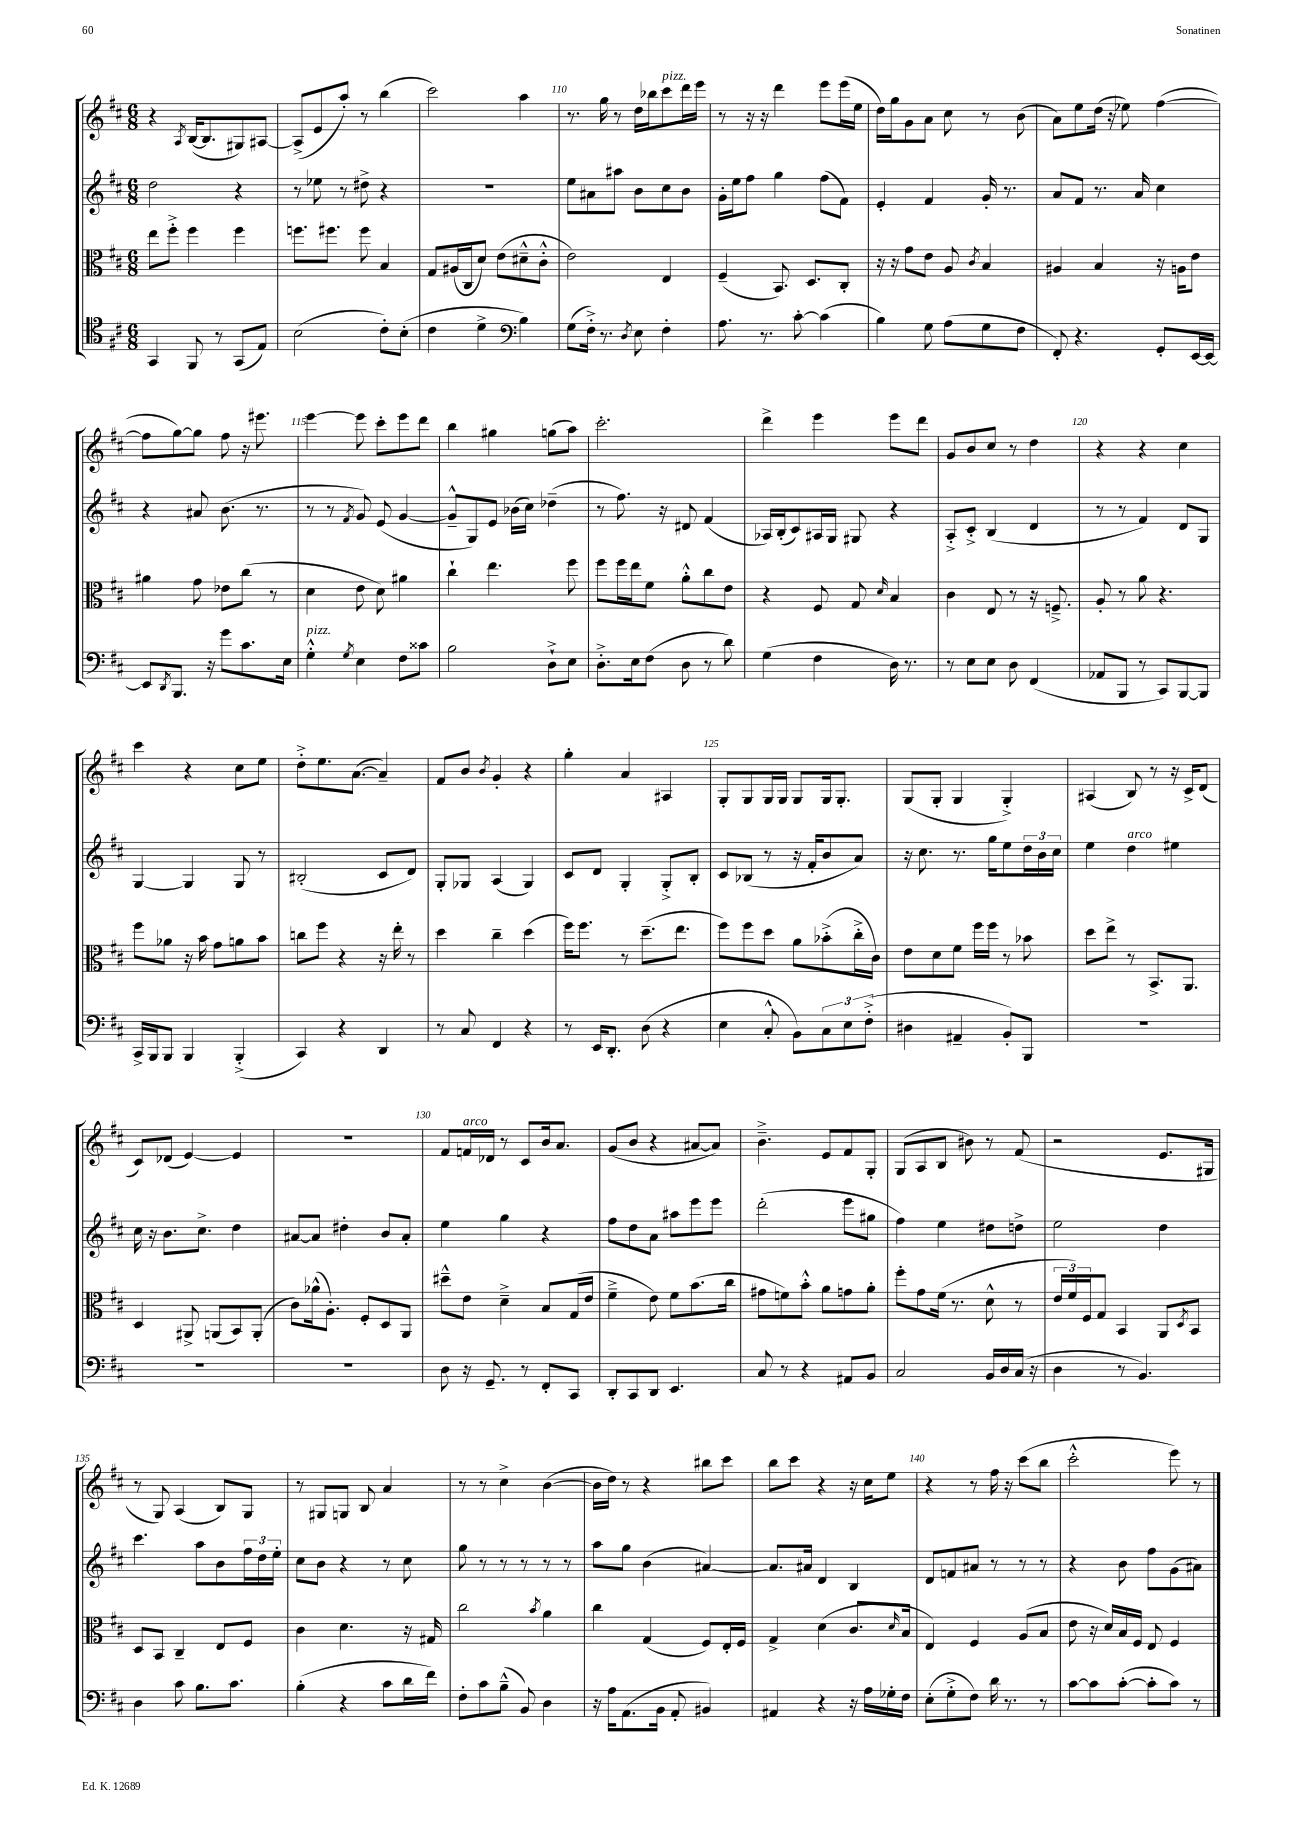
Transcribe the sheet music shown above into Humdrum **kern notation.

**kern	**kern	**kern	**kern
*staff4	*staff3	*staff2	*staff1
*clefC4	*clefC3	*clefG2	*clefG2
*k[f#c#]	*k[f#c#]	*k[f#c#]	*k[f#c#]
*M6/8	*M6/8	*M6/8	*M6/8
4GG	8ee	2dd	4r
.	8ff#'^	.	.
.	.	.	8qA
8FF#	4ff#	.	([16B
.	.	.	8.B]
8r	.	.	.
(8GG	4ff#	4r	8G#)
8E)	.	.	[8A#
=	=	=	=
(2B	8.ff	8r	(8A#^]
.	.	8ee-	8e
.	8.ff#	.	.
.	.	8r	8aa')
.	8ff#	8dd#^	8r
8c#')	4B	4r	(4bb
(8B'	.	.	.
=	=	=	=
4c#	8G	2.r	2ccc#)
.	(16A#	.	.
.	16C#	.	.
4d^	8d)	.	.
.	(8e	.	.
*clefF4	*	*	*
4B)	8d#~^^	.	4aa
.	8c#'^^	.	.
=	=	=	=
(8G	2e)	8ee	8.r
16F#'^)	.	8a#	.
8.r	.	.	16gg
.	.	8aa#	8r
8qD	.	.	.
8E	.	8b	16dd
.	.	.	16bb-
4F#'	4E	8cc#	8ccc#
.	.	8b	16ddd
.	.	.	16eee
=	=	=	=
8.A	(4F#~	16g'	8r
.	.	16ee	.
.	.	8ff#	16r
8.r	.	.	16r
.	8.BB)	4gg	4ddd
[8c#'	.	.	.
.	8.D	.	.
(4c#]	.	(8ff#	8eee
.	8C#'	8f#)	(16eee
.	.	.	16ee
=	=	=	=
4B)	16r	4e'	16dd)
.	16r	.	16gg
.	8g	.	8g
8G	8e	4f#	8a
(8A	8A	.	8cc#
.	8qc#	.	.
8G	4B	16g'	8r
.	.	8.r	.
8F#	.	.	(8b
=	=	=	=
8FF#')	4A#	8a	8a)
4.r	.	8f#	8ee
.	4B	8.r	(16dd
.	.	.	16r
.	.	.	8ee-)
.	.	16a	.
8GG'	16r	4cc#	([4ff#
.	16A	.	.
[16EE	8e	.	.
16EE_	.	.	.
=	=	=	=
8EE]	4a#	4r	8ff#]
8qDD	.	.	.
8.BBB	.	.	[8gg)
.	8g	8a#	8gg]
16r	.	.	.
8g	8e-	(8.b	8ff#
8.c#	(8cc#	.	16r
.	.	8.r	8.eee#
.	8r	.	.
16E	.	.	.
=	=	=	=
4G'^^	4d	8r	[4eee
.	.	8r	.
8qG	.	8qf#	.
4E	8e	8g)	8eee]
.	8d)	(8e	8ccc#'
8F#	4a#	[4g	8eee
8c##	.	.	8ddd
=	=	=	=
2B	4cc#`	8g~^^]	4bb
.	.	8G)	.
.	4.ee	8e	4gg#
.	.	(16b-	.
.	.	16cc#)	.
8D`^	.	(4dd-~	(8gg
8E	8ff#	.	8aa)
=	=	=	=
8.D'^	8ff#	8r	2.ccc#'
.	16ff#	8.ff#)	.
16E	16ee	.	.
(8F#	8f#	.	.
.	.	16r	.
8D	8a'^^	8d#	.
8r	8cc#	(4f#	.
8d)	8e	.	.
=	=	=	=
(4G	4r	16A-)	4ddd^
.	.	(16B'	.
.	.	8c#)	.
4F#	8F#	16A#	4eee
.	.	16G	.
.	8G	8G#	.
.	16qqd	.	.
16D)	4B	4r	8eee
8.r	.	.	.
.	.	.	8ddd
=	=	=	=
8r	4c#	8A'^	8g
8E	.	8c#'^	8b
8E	8E	(4B	8cc#
8D	8r	.	8r
(4FF#	16r	4d	4dd
.	8.F~^	.	.
=	=	=	=
8AA-	8A'	8r	4r
8BBB	8r	8r	.
8r	8a	4f#)	4r
8CC#)	4.r	.	.
[8BBB	.	8d	4cc#
8BBB]	.	8G	.
=	=	=	=
16CC#^	8ff#	[4G	4ccc#
16BBB	.	.	.
8BBB	8a-	.	.
4BBB	16r	4G]	4r
.	16b	.	.
.	8g	.	.
(4BBB'^	8a	8G	8cc#
.	8b	8r	8ee
=	=	=	=
4CC#)	8cc	(2B#'	8dd'^
.	8ff#	.	8.ee
4r	4r	.	.
.	.	.	([8.a
4DD	16r	8c#	4a~])
.	16ee'	.	.
.	8r	8d)	.
=	=	=	=
8r	4dd	8G'	8f#
8C#	.	8G-	8b
.	.	.	8qb
4FF#	4cc#~	(4A	4g'
4r	(4dd	4G-)	4r
=	=	=	=
8r	16ff#)	8c#	4gg'
.	8.ff#	.	.
16EE	.	8d	.
8.DD'	.	.	.
.	8r	4G'	4a
(8D	(8.dd~	.	.
4r	.	8G'^	4A#
.	8.ee	.	.
.	.	8B'	.
=	=	=	=
4E	8ff#)	8c#	8G'
.	8ff#	(8B-	8G
8C#'^^	8dd	8r	16G
.	.	.	16G
8BB)	8a	16r	8G
.	.	16f#'	.
12C#	(8b-'^	8b	16G
.	.	.	8.G'
12E	.	.	.
.	16cc#'^	8a)	.
(12F#'^	.	.	.
.	16c#)	.	.
=	=	=	=
4D#	8e	16r	(8G
.	.	8.cc#	.
.	8d	.	8G'
4AA#~	8f#	8.r	4G
.	16ff#	.	.
.	16ff#	16gg	.
8BB')	8r	8ee	4G'^)
8BBB	8b-	24dd	.
.	.	24b	.
.	.	24cc#	.
=	=	=	=
2.r	8dd	4ee	(4A#
.	8ee^	.	.
.	8r	4dd	8B)
.	8.BB^	.	8r
.	.	4ee#	16r
.	8.AA	.	16c#^
.	.	.	(8d
=	=	=	=
2.r	4D	16cc#	8c#)
.	.	16r	.
.	.	8.b	(8d-
.	8AA#^	.	[4e)
.	.	8.cc#^	.
.	(8AA	.	.
.	8BB)	4dd	4e]
.	(8AA'	.	.
=	=	=	=
2.r	8c#)	[8a#	2.r
.	(16a-^^	8a#]	.
.	8.A')	.	.
.	.	4dd#'	.
.	8F#'	.	.
.	8D	8b	.
.	8AA	8a#'	.
=	=	=	=
8D	8dd#~^^	4ee	8f#
16r	8e	.	16f
8.GG~	.	.	16d-
.	4d~^	4gg	8r
8r	.	.	8c#
8FF#'	8B	4r	16b
.	.	.	8.a
8CC#	(16G	.	.
.	16e	.	.
=	=	=	=
8DD'	4f#~^	8ff#	(8g
8CC#	.	8dd	8b
8DD	8e)	8a	4r
4.EE	8f#	8aa#	.
.	(8.b	8eee	[8a#
.	.	8eee	8a#])
.	16cc#	.	.
=	=	=	=
8C#	8g#	(2ddd'	4.b~^
8r	8f)	.	.
4r	8b'^^	.	.
.	8a	.	8e
8AA#	8g	8eee	8f#
8BB	8a'	8gg#	8G'
=	=	=	=
2C#	8ff#'	4ff#)	(8G
.	8g	.	8A
.	(16f#	4ee	8B
.	8.r	.	.
.	.	.	8b#)
16BB	8d^^	8dd#	8r
16D	.	.	.
(16C#	8r	8dd^	(8f#
16r	.	.	.
=	=	=	=
4D	24e	2ee	2r
.	24f#)	.	.
.	24F#	.	.
.	8G	.	.
8r	4BB	.	.
4.BB)	.	.	.
.	8AA	4dd	8.e
.	8qD	.	.
.	8BB	.	.
.	.	.	16G#
=	=	=	=
4D	8D	4.ccc#	8r
.	8BB	.	8G)
8c#	4C#~	.	(4A
8.B	.	8aa	.
.	8E	8b	8B)
8.c#	.	.	.
.	8F#	24ff#	8G
.	.	24dd	.
.	.	24ee'	.
=	=	=	=
(4B'	4c#	8cc#	8r
.	.	8b	8G#
4r	4.d	4r	8G
.	.	.	8B
8c#	.	8r	4a
16d	16r	8cc#	.
16f#)	16G#	.	.
=	=	=	=
8F#'	2cc#	8gg	8r
8c#	.	8r	8r
(8B~^^	.	8r	4cc#^
8BB)	.	8r	.
.	8qb	.	.
4D	4a	8r	([4b
.	.	8r	.
=	=	=	=
16r	4cc#	8aa	16b]
16A	.	.	16dd)
(8.AA	.	8gg	8r
.	(4G	(4b	4r
16BB	.	.	.
8AA'	.	.	.
4BB#)	8F#)	[4a#)	8bb#
.	16E'	.	8ccc#
.	16F#	.	.
=	=	=	=
4AA#	4G^	8.a#]	8bb
.	.	.	8ccc#
.	.	16a#	.
4r	(4d	4d	4r
16r	8.c#	4B	16r
16A	.	.	16cc#
16G-'	.	.	8ee
.	16qqd	.	.
16F#	16B	.	.
=	=	=	=
(8E'	4E)	8d	4r
8G'^	.	8f	.
8F#)	4F#	8a#	8r
16d	.	8r	16ff#
8.r	.	.	16r
.	(8A	8r	(8ccc#
8r	8B	8r	8bb
=	=	=	=
[8c#	8e	4r	2ccc#'^^
8c#]	16r	.	.
.	16d)	.	.
([8c#'	16B	8b	.
.	16F#	.	.
8c#']	8E	8ff#	.
8c#)	4F#	(8g	8eee)
8r	.	8a#)	8r
==	==	==	==
*-	*-	*-	*-
